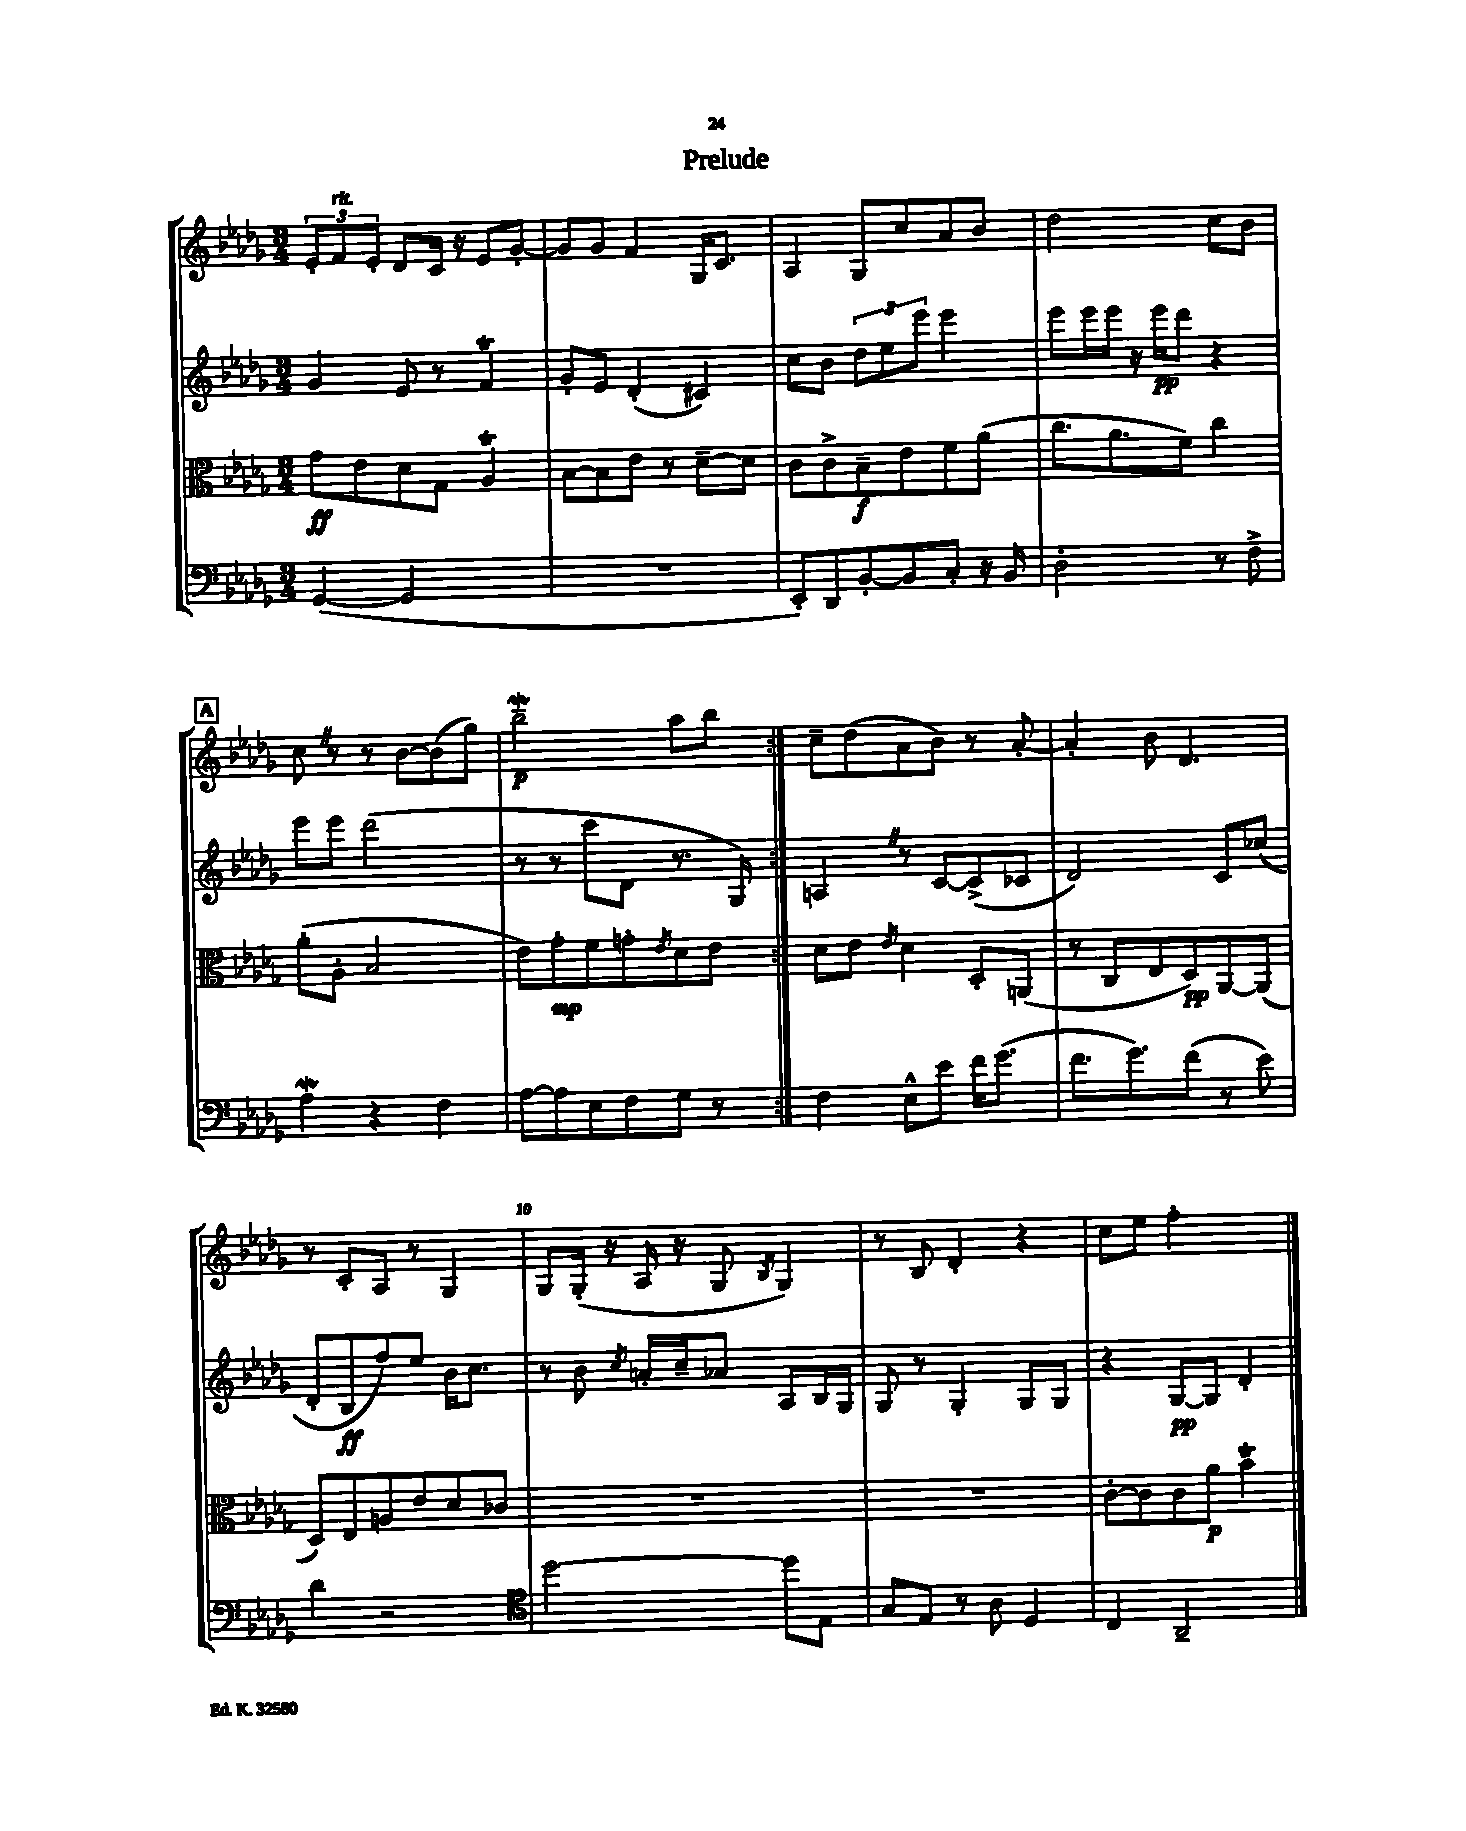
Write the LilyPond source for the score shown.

\header { title = "Prelude" }
<<
\new StaffGroup <<
\new Staff = "s0" {
    \clef treble \key des \major \numericTimeSignature \time 3/4
    \repeat volta 2 { \tuplet 3/2 { ees'8-. f'8^\markup { \italic "rit." } ees'8-. } des'8 c'16 r16 ees'8 ges'8~-. |
    ges'8 ges'8 f'4 ges16 c'8. |
    aes4 ges8 c''8 aes'8 bes'8 |
    des''2 c''8 bes'8 |
    \mark \markup { \box "A" } c''8 \once \override BreathingSign.text = \markup { \musicglyph "scripts.caesura.straight" } \breathe r8 r8 bes'8~ bes'8( ges''8) |
    bes''2--\mordent\p aes''8 bes''8 | }
    c''8-- des''8( aes'8 bes'8) r8 aes'8~-. |
    aes'4-. bes'8 des'4. |
    r8 c'8-. aes8 r8 ges4 |
    ges8 ges16-.( r16 aes16 r16 ges8 \acciaccatura { bes8 } ges4) |
    r8 bes8 des'4-. r4 |
    c''8 ees''8 f''2-. \bar "|." |
}
\new Staff = "s1" {
    \clef treble \key des \major \numericTimeSignature \time 3/4
    \repeat volta 2 { ges'4 ees'8 r8 f'4\trill |
    ges'8-. ees'8 des'4-.( cis'4) |
    c''8 bes'8 \tuplet 3/2 { des''8 ees''8 ees'''8 } ees'''4 |
    ees'''8 ees'''16 ees'''16 r16 ees'''16\pp des'''8 r4 |
    \mark \markup { \box "A" } ees'''8 ees'''8 des'''2( |
    r8 r8 c'''8 des'8 r8. ges16) | }
    a4 \once \override BreathingSign.text = \markup { \musicglyph "scripts.caesura.straight" } \breathe r8 c'8~ c'8->( ces'8 |
    des'2) c'8 ces''8( |
    des'8-. bes8\ff f''8) ees''8 bes'16 c''8. |
    r8 bes'8 \acciaccatura { c''8 } a'16-. c''16-- aes'8 aes8 bes16 ges16 |
    ges8 r8 ges4-. ges8 ges8 |
    r4 ges8~\pp ges8 des'4-. \bar "|." |
}
\new Staff = "s2" {
    \clef alto \key des \major \numericTimeSignature \time 3/4
    \repeat volta 2 { ges'8\ff ees'8 des'8 ges8 aes4\trill |
    bes8~ bes8 ees'8 r8 des'8~-- des'8 |
    c'8 c'8-> bes8--\f ees'8 f'8 aes'8( |
    c''8. aes'8. f'8) c''4 |
    \mark \markup { \box "A" } aes'8-.( aes8-. bes2 |
    ees'8) ges'8-.\mp f'8 g'8-. \acciaccatura { ees'8 } des'8 ees'8 | }
    des'8 ees'8 \acciaccatura { ees'8 } des'4 des8-. a,8( |
    r8 c8 ees8 des8\pp) aes,8~ aes,8( |
    des8) ees8 a8 ees'8 des'8 ces'8 |
    R2. |
    R2. |
    c'8~-. c'8 c'8 aes'8\p bes'4\trill \bar "|." |
}
\new Staff = "s3" {
    \clef bass \key des \major \numericTimeSignature \time 3/4
    \repeat volta 2 { ges,4~( ges,2 |
    R2. |
    ees,8-.) des,8 bes,8~-. bes,8 c8-. r16 bes,16 |
    des2-. r8 f8-> |
    \mark \markup { \box "A" } aes4\mordent r4 f4 |
    aes8~ aes8 ees8 f8 ges8 r8 | }
    f4 ees8-^ ees'8 f'16 ges'8.( |
    f'8. ges'8.) f'8( r8 ees'8) |
    des'4 r2 |
    \clef tenor des''2~ des''8 ees8 |
    ges8 ees8 r8 aes8 des4 |
    c4 aes,2-- \bar "|." |
}
>>
>>
\layout { \context { \Score \override BarNumber.break-visibility = ##(#f #t #t) barNumberVisibility = #(every-nth-bar-number-visible 5) } }
